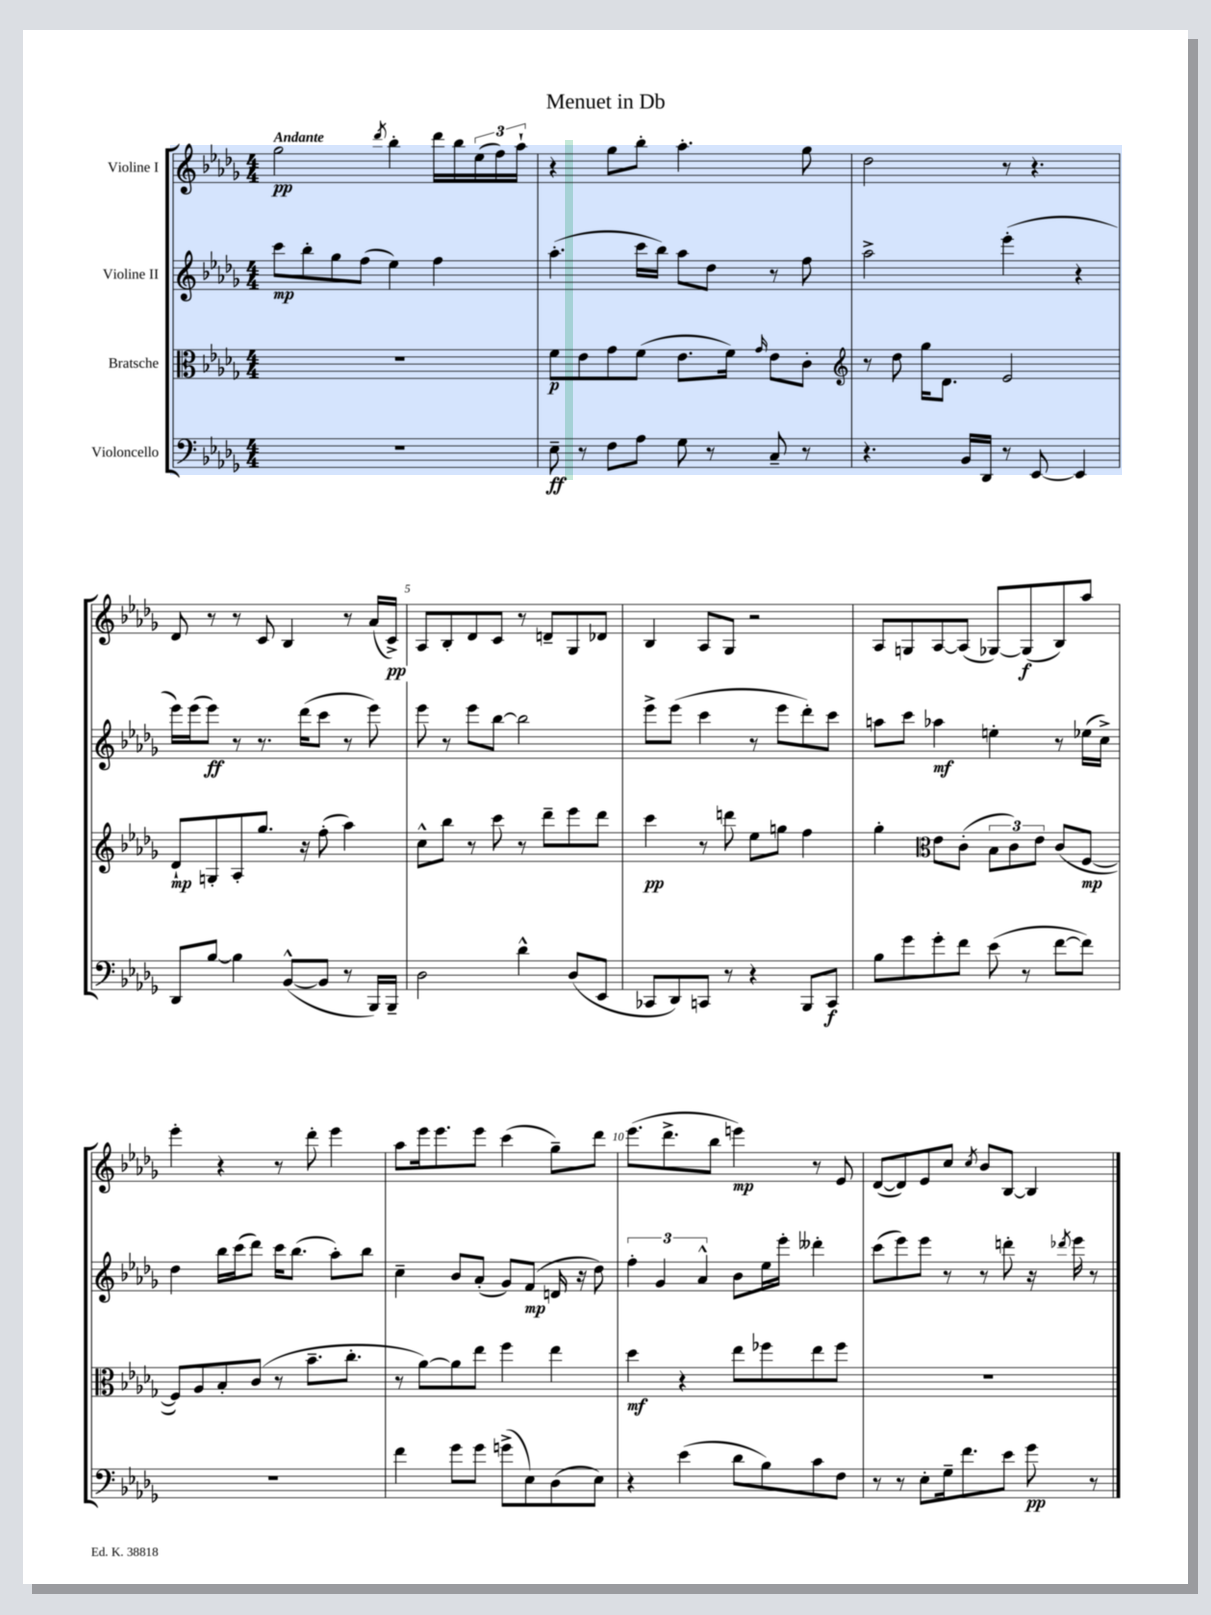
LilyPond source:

\header { title = "Menuet in Db" }
<<
\new StaffGroup <<
\new Staff = "s0" \with { instrumentName = "Violine I" } {
    \clef treble \key des \major \numericTimeSignature \time 4/4 \tempo "Andante"
    ges''2\pp \acciaccatura { des'''8 } bes''4-. des'''16 bes''16 \tuplet 3/2 { ees''16( f''16) aes''16-! } |
    r4 ges''8 bes''8-. aes''4.-. ges''8 |
    des''2 r8 r4. |
    des'8 r8 r8 c'8 bes4 r8 aes'16( c'16->\pp) |
    aes8 bes8-. des'8 c'8 r8 d'8-- ges8 des'8 |
    bes4 aes8 ges8 r2 |
    aes8 g8 aes8~ aes8( ges8~) ges8\f( bes8) aes''8 |
    ees'''4-. r4 r8 des'''8-. ees'''4 |
    aes''8 ees'''16 ees'''8. ees'''8 c'''4( ges''8--) des'''8 |
    ees'''8.( des'''8.-> bes''8 e'''4\mp) r8 ees'8 |
    des'8~( des'8) ees'8 c''8 \acciaccatura { c''8 } bes'8 bes8~ bes4 \bar "|." |
}
\new Staff = "s1" \with { instrumentName = "Violine II" } {
    \clef treble \key des \major \numericTimeSignature \time 4/4
    c'''8\mp bes''8-. ges''8 f''8( ees''4) f''4 |
    aes''4.-.( c'''16 bes''16) aes''8 des''8 r8 f''8 |
    aes''2-> ees'''4-.( r4 |
    ees'''16) ees'''16( ees'''8\ff) r8 r8. des'''16( c'''8 r8 ees'''8) |
    ees'''8 r8 ees'''8 bes''8~ bes''2 |
    ees'''8-> ees'''8( c'''4 r8 ees'''8 des'''8-.) c'''8 |
    a''8 c'''8 aes''4\mf e''4-. r8 ees''16( c''16->) |
    des''4 bes''16 c'''16( des'''8) c'''16 bes''8.( aes''8-.) bes''8 |
    c''4-- bes'8 aes'8-.( ges'8) f'8\mp( d'16 r16 des''8) |
    \tuplet 3/2 { f''4-. ges'4 aes'4-^ } bes'8 ees''16 ees'''16-. deses'''4-. |
    c'''8( ees'''8) ees'''8 r8 r8 d'''8-. r16 \acciaccatura { des'''8 } ees'''16 r8 \bar "|." |
}
\new Staff = "s2" \with { instrumentName = "Bratsche" } {
    \clef alto \key des \major \numericTimeSignature \time 4/4
    R1 |
    f'8\p ees'8 ges'8 f'8( ees'8. f'16) \grace { ges'16 } ees'8 c'8-. |
    \clef treble r8 des''8 ges''16 des'8. ees'2 |
    des'8-!\mp g8-. aes8-. ges''8. r16 f''8-.( aes''4) |
    c''8-^ bes''8 r8 c'''8 r8 des'''8-- ees'''8 des'''8 |
    c'''4\pp r8 d'''8 ees''8 g''8 f''4 |
    ges''4-. \clef alto ees'8 c'8-.( \tuplet 3/2 { bes8 c'8) ees'8 } c'8( f8~\mp |
    f8) aes8 bes8-. c'8( r8 bes'8.-- c''8.-. |
    r8 aes'8~) aes'8 ees''8 f''4 ees''4 |
    des''4\mf r4 ees''8 fes''8 ees''8 fes''8 |
    r1 \bar "|." |
}
\new Staff = "s3" \with { instrumentName = "Violoncello" } {
    \clef bass \key des \major \numericTimeSignature \time 4/4
    R1 |
    ees8--\ff r8 f8 aes8 ges8 r8 c8-- r8 |
    r4. bes,16 des,16 r8 ees,8~ ees,4 |
    des,8 bes8~ bes4 bes,8~-^( bes,8 r8 bes,,16) bes,,16-- |
    des2 des'4-^ des8( ees,8 |
    ces,8 des,8) c,8 r8 r4 bes,,8 c,8\f |
    bes8 ges'8 ges'8-. f'8 ees'8( r8 f'8~ f'8) |
    R1 |
    f'4 ges'8 ges'8 g'8->( ees8) des8( ees8) |
    r4 ees'4( des'8 bes8) c'8 f8 |
    r8 r8 ees8-. ges16-- f'8. ees'8 ges'8\pp r8 \bar "|." |
}
>>
>>
\layout { \context { \Score \override BarNumber.break-visibility = ##(#f #t #t) barNumberVisibility = #(every-nth-bar-number-visible 5) } }
